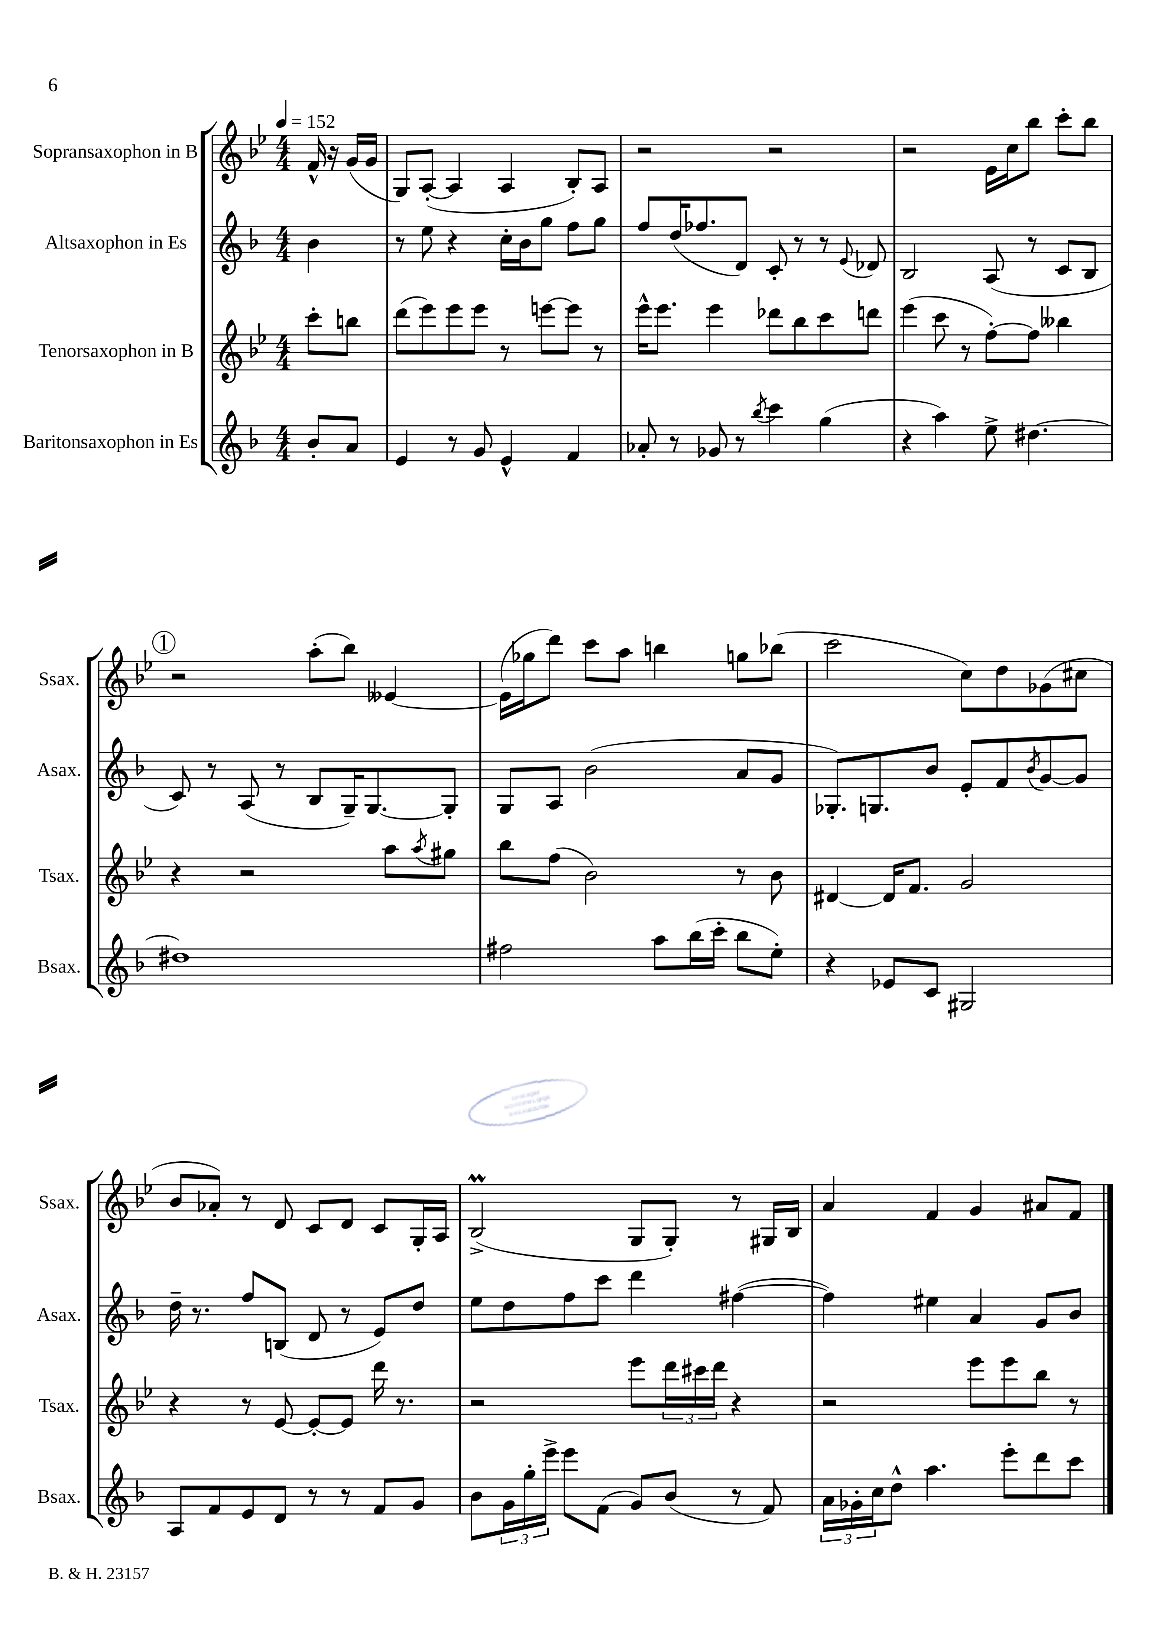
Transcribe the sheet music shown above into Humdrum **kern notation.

**kern	**kern	**kern	**kern
*staff4	*staff3	*staff2	*staff1
*clefG2	*clefG2	*clefG2	*clefG2
*k[b-]	*k[b-e-]	*k[b-]	*k[b-e-]
*M4/4	*M4/4	*M4/4	*M4/4
*MM152	*MM152	*MM152	*MM152
8b-'	8ccc'	4b-	16f^^
.	.	.	16r
8a	8bb	.	(16g
.	.	.	16g
=	=	=	=
4e	(8ddd	8r	8G)
.	8eee-)	8ee	([8A'
8r	8eee-	4r	4A]
8g	8eee-	.	.
4e^^	8r	16cc'	4A
.	.	16b-	.
.	[8eee	8gg	.
4f	8eee]	8ff	8B-')
.	8r	8gg	8A
=	=	=	=
8a-'	16eee-^^	8ff	2r
.	8.eee-	.	.
8r	.	(16dd	.
.	.	8.ff-	.
8g-	4eee-	.	.
8r	.	8d)	.
8qbb-	.	.	.
4ccc	8ddd-	8c'	2r
.	8bb-	8r	.
(4gg	8ccc	8r	.
.	.	8qqe	.
.	8ddd	8d-	.
=	=	=	=
4r	(4eee-	2B-	2r
4aa)	8ccc	.	.
.	8r	.	.
8ee^	[8ff')	(8A	16e-
.	.	.	16cc
[4.dd#	8ff]	8r	8bb-
.	4bb--	8c	8ccc'
.	.	8B-	8bb-
=	=	=	=
1dd#]	4r	8c)	2r
.	.	8r	.
.	2r	(8A	.
.	.	8r	.
.	.	8B-	(8aa'
.	.	16G~)	8bb-)
.	.	[8.G	.
.	8aa	.	[4e--
.	8qaa	.	.
.	8gg#	8G']	.
=	=	=	=
2ff#	8bb-	8G	(16e--]
.	.	.	16gg-
.	(8ff	8A	8ddd)
.	2b-)	(2b-	8ccc
.	.	.	8aa
8aa	.	.	4bb
(16bb-	.	.	.
16ccc'	.	.	.
8bb-	8r	8a	8gg
8ee')	8b-	8g	(8bb-
=	=	=	=
4r	[4d#	8.G-')	2ccc
.	.	8.G	.
8e-	16d#]	.	.
.	8.f	.	.
8c	.	8b-	.
2G#	2g	8e'	8cc)
.	.	8f	8dd
.	.	8qb-	.
.	.	[8g	(8g-
.	.	8g]	8cc#
=	=	=	=
8A	4r	16dd~	8b-
.	.	8.r	.
8f	.	.	8a-')
8e	8r	8ff	8r
8d	[8e-	(8B	8d
8r	8e-'_	8d	8c
8r	8e-]	8r	8d
8f	16ddd	8e)	8c
.	8.r	.	.
8g	.	8dd	16G'
.	.	.	16A
=	=	=	=
8b-	2r	8ee	(2B-^
24g	.	8dd	.
24gg'	.	.	.
24eee^	.	.	.
8eee	.	8ff	.
(8f	.	8ccc	.
8g)	8eee-	4ddd	8G
(8b-	24ddd	.	8G')
.	24ccc#	.	.
.	24ddd	.	.
8r	4r	([4ff#	8r
8f)	.	.	16G#
.	.	.	16B-
=	=	=	=
24a	2r	4ff#])	4a
24g-'	.	.	.
24cc	.	.	.
8dd^^	.	.	.
4.aa	.	4ee#	4f
.	8eee-	4a	4g
8eee'	8eee-	.	.
8ddd	8bb-	8g	8a#
8ccc	8r	8b-	8f
==	==	==	==
*-	*-	*-	*-
